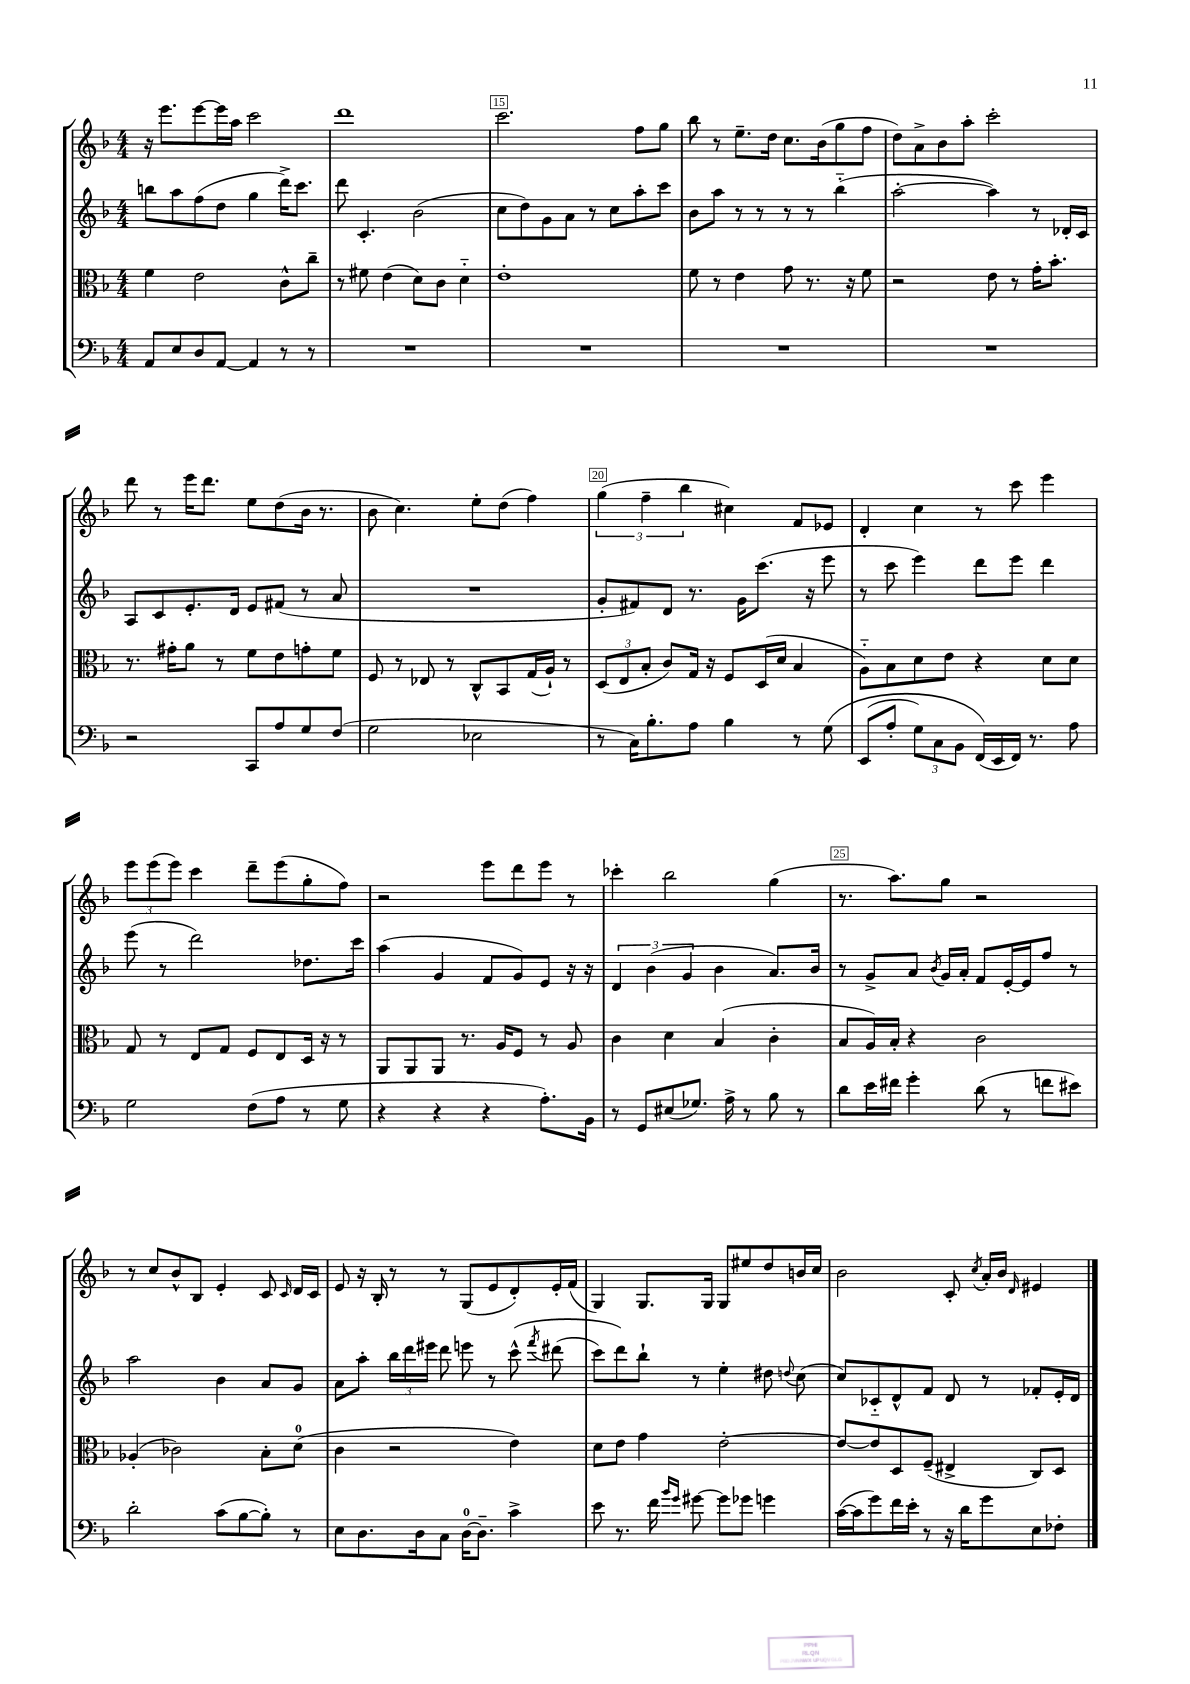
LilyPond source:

<<
\new StaffGroup <<
\new Staff = "s0" {
    \clef treble \key f \major \numericTimeSignature \time 4/4
    \autoBeamOff r16 e'''8.[ e'''8~ e'''16 a''16] c'''2 |
    d'''1 |
    c'''2. f''8[ g''8] |
    bes''8 r8 e''8.[-- d''16] c''8.[ bes'16( g''8 f''8] |
    d''8[) a'8-> bes'8 a''8]-. c'''2-. |
    d'''8 r8 e'''16[ d'''8.] e''8[ d''8( bes'16] r8. |
    bes'8 c''4.) e''8[-. d''8]( f''4) |
    \tuplet 3/2 { g''4( f''4-- bes''4 } cis''4) f'8[ ees'8] |
    d'4-. c''4 r8 c'''8 e'''4 |
    \tuplet 3/2 { e'''8[ e'''8( e'''8]) } c'''4 d'''8[-- e'''8( g''8-. f''8]) |
    r2 e'''8[ d'''8 e'''8] r8 |
    ces'''4-. bes''2 g''4( |
    r8. a''8.[) g''8] r2 |
    r8 c''8[ bes'8-^ bes8] e'4-. c'8 \grace { c'16 } d'16[ c'16] |
    e'8 r16 bes16-. r8 r8 g8[( e'8 d'8-.) e'16-. f'16]( |
    g4) g8.[ g16] g8[ eis''8 d''8 b'16 c''16] |
    bes'2 c'8-. \acciaccatura { c''8 } a'16[-. bes'16] \grace { d'16 } eis'4 \bar "|." |
}
\new Staff = "s1" {
    \clef treble \key f \major \numericTimeSignature \time 4/4
    \autoBeamOff b''8[ a''8 f''8( d''8] g''4 d'''16[->) c'''8.] |
    d'''8 c'4.-. bes'2( |
    c''8[ d''8) g'8 a'8] r8 c''8[ a''8-. c'''8] |
    bes'8[ a''8] r8 r8 r8 r8 bes''4-_( |
    a''2~-. a''4) r8 des'16[-. c'16] |
    a8[ c'8 e'8.-. d'16] e'8[ fis'8]( r8 a'8 |
    R1 |
    g'8[-. fis'8) d'8] r8. g'16[ c'''8.]( r16 e'''8 |
    r8 c'''8 e'''4) d'''8[ e'''8] d'''4 |
    e'''8( r8 d'''2) des''8.[ c'''16] |
    a''4( g'4 f'8[ g'8) e'8] r16 r16 |
    \tuplet 3/2 { d'4 bes'4( g'4 } bes'4 a'8.[) bes'16] |
    r8 g'8[-> a'8] \acciaccatura { bes'8 } g'16[ a'16]-. f'8[ e'16~-. e'16 f''8] r8 |
    a''2 bes'4 a'8[ g'8] |
    a'8[ a''8]-. \tuplet 3/2 { bes''16[ d'''16 eis'''16] } d'''8 e'''8 r8 c'''8-^\( \acciaccatura { f'''8 } dis'''8( |
    c'''8[) d'''8\) bes''8]-! r8 e''4-. dis''8 \appoggiatura { d''8 } c''8( |
    c''8[) ces'8-_ d'8-^ f'8] d'8 r8 fes'8[-. e'16-. d'16] \bar "|." |
}
\new Staff = "s2" {
    \clef alto \key f \major \numericTimeSignature \time 4/4
    \autoBeamOff f'4 e'2 c'8[-^ c''8]-- |
    r8 fis'8 e'4( d'8[) c'8] d'4-_ |
    e'1-. |
    f'8 r8 e'4 g'8 r8. r16 f'8 |
    r2 e'8 r8 g'16[-. bes'8.]-. |
    r8. gis'16[-. a'8] r8 f'8[ e'8 g'8-. f'8] |
    f8 r8 ees8 r8 c8[-^ bes,8 g16( a16]-!) r8 |
    \tuplet 3/2 { d8[( e8 bes8]-. } c'8[) g16] r16 f8[ d16( d'16] bes4 |
    a8[-_) bes8 d'8 e'8] r4 d'8[ d'8] |
    g8 r8 e8[ g8] f8[ e8 d16] r16 r8 |
    a,8[ a,8 a,8] r8. a16[ f8] r8 a8 |
    c'4 d'4 bes4( c'4-. |
    bes8[ a16) bes16]-. r4 c'2 |
    aes4-.( ces'2) bes8[-. d'8]-0( |
    c'4 r2 e'4) |
    d'8[ e'8] g'4 e'2~-. |
    e'8[~ e'8 d8 f8]--( eis4-> c8[) d8] \bar "|." |
}
\new Staff = "s3" {
    \clef bass \key f \major \numericTimeSignature \time 4/4
    \autoBeamOff a,8[ e8 d8 a,8]~ a,4 r8 r8 |
    R1 |
    R1 |
    R1 |
    R1 |
    r2 c,8[ a8 g8 f8]( |
    g2 ees2 |
    r8 c16[) bes8.-. a8] bes4 r8 g8\( |
    e,8[( a8]-. \tuplet 3/2 { g8[) c8 bes,8] } f,16[(\) e,16 f,16]) r8. a8 |
    g2 f8[( a8] r8 g8 |
    r4 r4 r4 a8.[-.) bes,16] |
    r8 g,8[ eis8( ges8.]) a16-> r8 bes8 r8 |
    d'8[ e'16 fis'16] g'4-. d'8( r8 f'8[ eis'8]) |
    d'2-. c'8[( bes8~ bes8]-.) r8 |
    e8[ d8. d16 c8] d16[-0~ d8.]-- c'4-> |
    e'8 r8. f'16 \grace { bes'16[ g'16] } gis'8~ gis'8[ ges'8] g'4 |
    c'16[~( c'16 g'8) f'16 e'16]-. r8 r16 d'16[ g'8 e8 fes8]-. \bar "|." |
}
>>
>>
\layout { \context { \Score currentBarNumber = #13 \override BarNumber.break-visibility = ##(#f #t #t) barNumberVisibility = #(every-nth-bar-number-visible 5) \override BarNumber.stencil = #(make-stencil-boxer 0.1 0.3 ly:text-interface::print) } }
